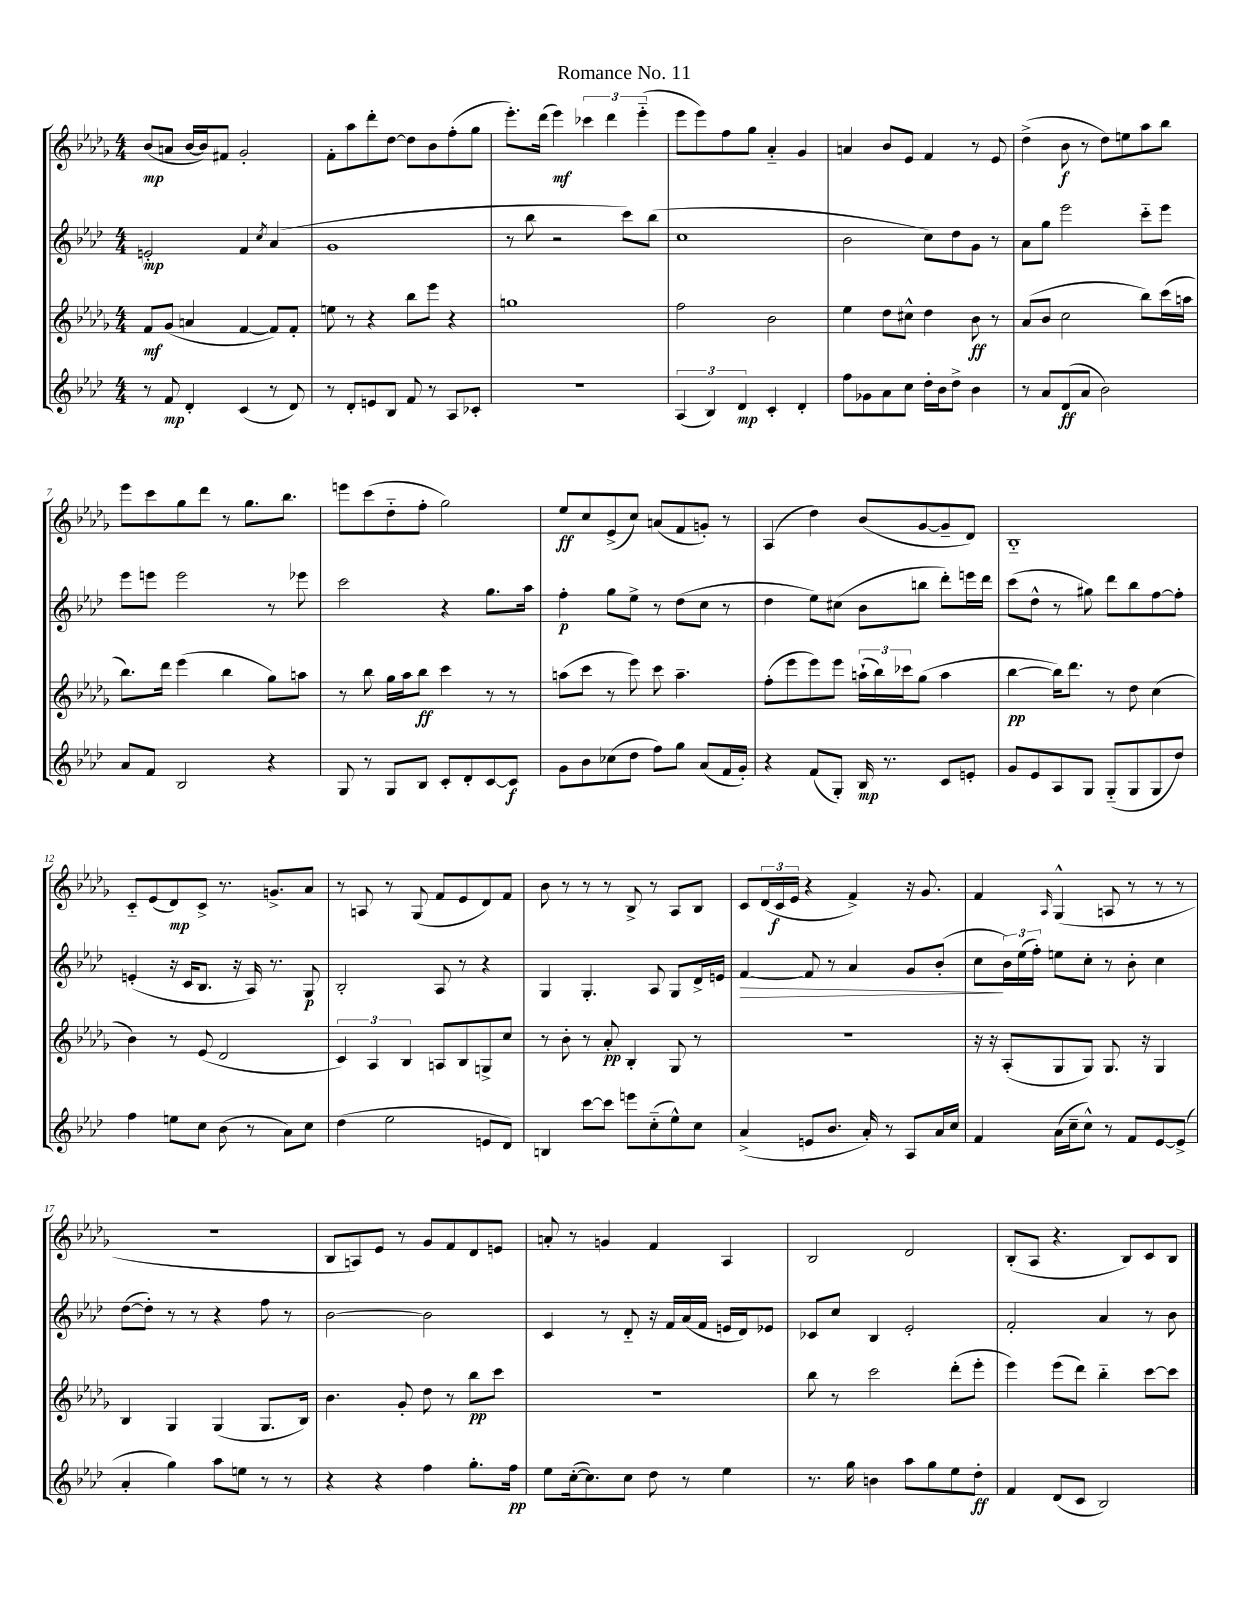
\header { title = "Romance No. 11" }
<<
\new StaffGroup <<
\new Staff = "s0" {
    \clef treble \key des \major \numericTimeSignature \time 4/4
    bes'8\mp( a'8 bes'16~ bes'16) fis'8 ges'2-. |
    f'8-. aes''8 des'''8-. des''8~ des''8 bes'8 f''8-.( ges''8 |
    ees'''8.-.) des'''16( ees'''4\mf) \tuplet 3/2 { ces'''4 des'''4 ees'''4-_( } |
    ees'''8 ees'''8) f''8 ges''8 aes'4-_ ges'4 |
    a'4 bes'8 ees'8 f'4 r8 ees'8 |
    des''4->( bes'8\f r8 des''8) e''8 aes''8 bes''8 |
    ees'''8 c'''8 ges''8 des'''8 r8 ges''8. bes''8. |
    e'''8 c'''8( des''8-_ f''8-. ges''2) |
    ees''8\ff c''8 ees'8->( c''8) a'8( f'8 g'8-.) r8 |
    aes4( des''4) bes'8( ges'8~ ges'8-- des'8) |
    bes1-_ |
    c'8-_ ees'8( des'8\mp) c'8-> r8. g'8.-> aes'8 |
    r8 a8 r8 ges8( f'8 ees'8 des'8) f'8 |
    bes'8 r8 r8 r8 bes8-> r8 aes8 bes8 |
    c'8 \tuplet 3/2 { des'16( c'16\f ees'16 } r4 f'4->) r16 ges'8. |
    f'4 \grace { aes16 } ges4-^( a8 r8 r8 r8 |
    R1 |
    bes8 a8) ees'8 r8 ges'8 f'8 des'8 e'8 |
    a'8-. r8 g'4 f'4 aes4 |
    bes2 des'2 |
    bes8-.( aes8 r4. bes8) c'8 bes8 \bar "|." |
}
\new Staff = "s1" {
    \clef treble \key aes \major \numericTimeSignature \time 4/4
    e'2-.\mp f'4 \acciaccatura { c''8 } aes'4( |
    g'1 |
    r8 bes''8 r2 c'''8) bes''8( |
    c''1 |
    bes'2 c''8) des''8 g'8 r8 |
    aes'8 g''8 ees'''2 c'''8-_ ees'''8 |
    ees'''8 e'''8 e'''2 r8 ees'''8 |
    c'''2 r4 g''8. aes''16 |
    f''4-.\p g''8 ees''8-> r8 des''8( c''8 r8 |
    des''4 ees''8) cis''8( bes'8 b''8 des'''8-.) e'''16 des'''16 |
    c'''8( des''8-^ r8 gis''8) des'''8 bes''8 f''8~ f''8-. |
    e'4-.( r16 c'16 bes8. r16 aes16) r8. g8\p |
    bes2-. aes8 r8 r4 |
    g4 g4.-. aes8 g8 des'16-> e'16 |
    f'4~\> f'8 r8 aes'4 g'8 bes'8-.( |
    c''8\! \tuplet 3/2 { bes'16) ees''16( f''16-.) } e''8 c''8-. r8 bes'8-. c''4 |
    des''8~( des''8-.) r8 r8 r4 f''8 r8 |
    bes'2~ bes'2 |
    c'4 r8 des'8-_ r16 f'16 aes'16( f'16 e'16 des'16) ees'8 |
    ces'8 c''8 bes4 ees'2-. |
    f'2-. aes'4 r8 bes'8 \bar "|." |
}
\new Staff = "s2" {
    \clef treble \key des \major \numericTimeSignature \time 4/4
    f'8\mf ges'8( a'4 f'4~ f'8) f'8-. |
    e''8 r8 r4 bes''8 ees'''8 r4 |
    g''1 |
    f''2 bes'2 |
    ees''4 des''8 cis''8-^ des''4 bes'8\ff r8 |
    aes'8( bes'8 c''2 bes''8) c'''16( a''16 |
    bes''8.) des'''16 ees'''4( bes''4 ges''8) a''8 |
    r8 bes''8 ges''16 aes''16 bes''8\ff c'''4 r8 r8 |
    a''8( c'''8 r8 ees'''8) c'''8 a''4.-- |
    f''8-.( ees'''8 ees'''8) ees'''8 \tuplet 3/2 { a''16-!( bes''16) ces'''16 } ges''8( a''4 |
    bes''4~\pp bes''16) des'''8. r8 des''8 c''4( |
    bes'4) r8 ees'8( des'2 |
    \tuplet 3/2 { c'4) aes4 bes4 } a8 bes8 g8-> c''8 |
    r8 bes'8-. r8 aes'8-.\pp bes4-. ges8 r8 |
    R1 |
    r16 r16 aes8-.( ges8 ges8) ges8. r16 ges4 |
    bes4 ges4 ges4( ges8. bes16) |
    bes'4. ges'8-. des''8 r8 bes''8\pp c'''8 |
    R1 |
    bes''8 r8 c'''2 des'''8-.( ees'''8-. |
    ees'''4) ees'''8( des'''8) bes''4-_ c'''8~ c'''8 \bar "|." |
}
\new Staff = "s3" {
    \clef treble \key aes \major \numericTimeSignature \time 4/4
    r8 f'8\mp des'4-. c'4( r8 des'8) |
    r8 des'8-. e'8 bes8 f'8 r8 aes8 ces'8-. |
    R1 |
    \tuplet 3/2 { aes4( bes4) des'4\mp } c'4-. des'4-. |
    f''8 ges'8 aes'8 c''8 des''16-. bes'16 des''8-> bes'4 |
    r8 aes'8 des'8\ff( aes'8 bes'2) |
    aes'8 f'8 bes2 r4 |
    g8 r8 g8 bes8 c'8-. des'8-. c'8~ c'8\f |
    g'8 bes'8 ces''8( des''8 f''8) g''8 aes'8( f'16 g'16-.) |
    r4 f'8( g8-.) bes16\mp r8. c'8 e'8-. |
    g'8 ees'8 aes8 g8 g8-_( g8 g8 des''8) |
    f''4 e''8 c''8 bes'8( r8 aes'8) c''8 |
    des''4( ees''2 e'8 des'8) |
    b4 c'''8~ c'''8 e'''8 c''8-_( ees''8-^) c''8 |
    aes'4->( e'8 bes'8. aes'16-.) r8 aes8 aes'16 c''16 |
    f'4 aes'16( c''16-- c''8-^) r8 f'8 ees'8~ ees'8->( |
    aes'4-. g''4) aes''8 e''8 r8 r8 |
    r4 r4 f''4 g''8.-. f''16\pp |
    ees''8 c''16~-.( c''8.) c''8 des''8 r8 ees''4 |
    r8. g''16 b'4 aes''8 g''8 ees''8 des''8-.\ff |
    f'4 des'8( c'8 bes2) \bar "|." |
}
>>
>>
